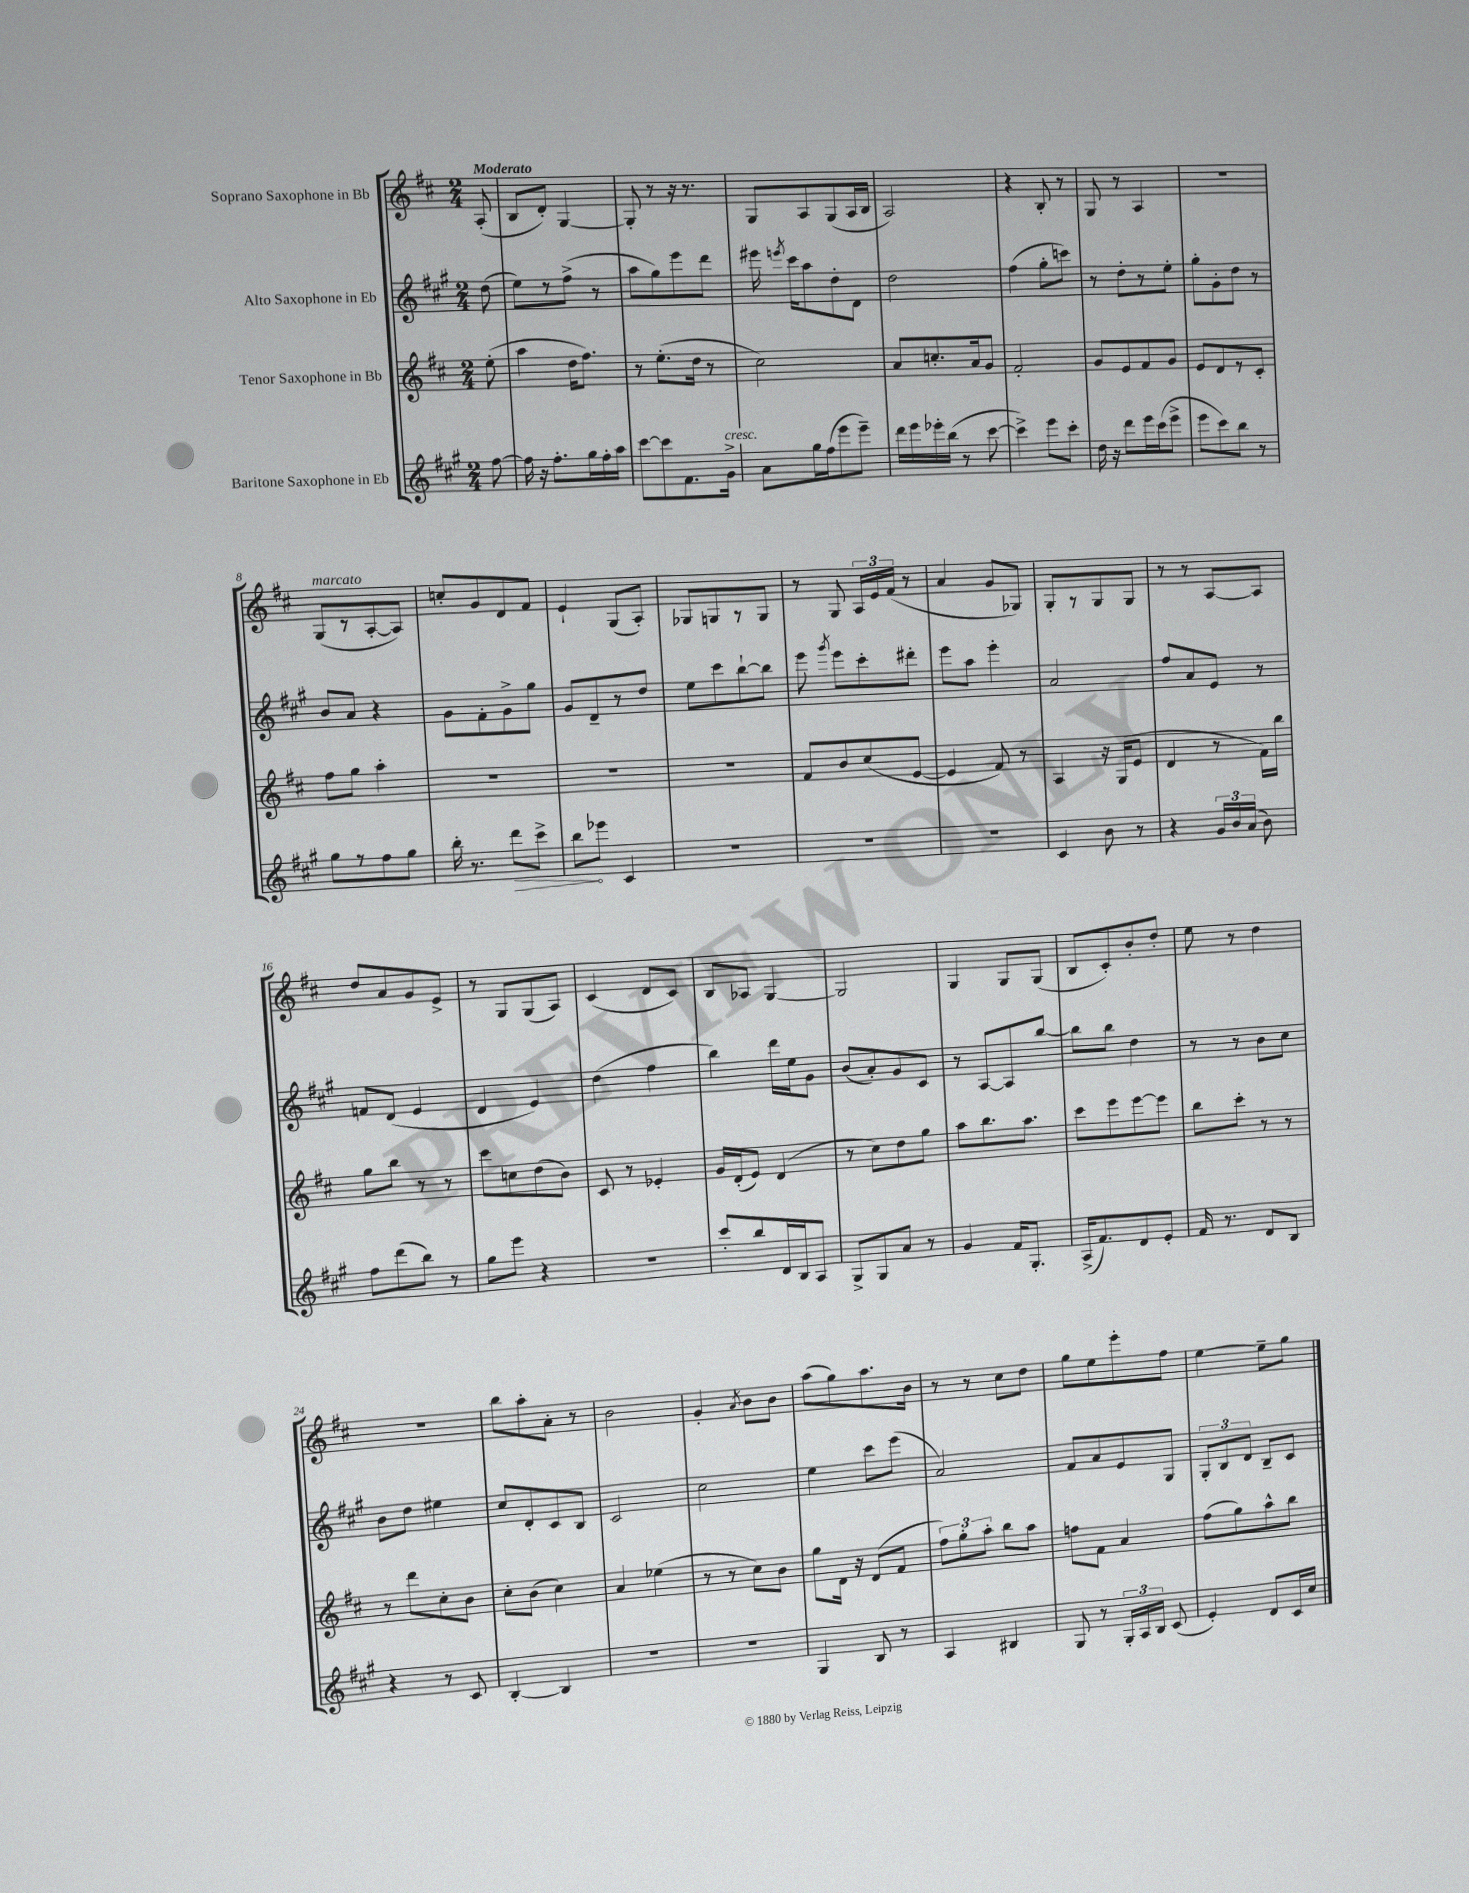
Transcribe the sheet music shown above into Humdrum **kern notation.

**kern	**kern	**kern	**kern
*staff4	*staff3	*staff2	*staff1
*clefG2	*clefG2	*clefG2	*clefG2
*k[f#c#g#]	*k[f#c#]	*k[f#c#g#]	*k[f#c#]
*M2/4	*M2/4	*M2/4	*M2/4
[8ff#\	(8ee'\	(8dd\	(8A'/
=	=	=	=
16ff#\]	4aa\	8ee\L)	8B/L
16r	.	.	.
8.ff#'\L	.	8r	8d'/J)
.	16dd\LK	(8ff#^\J	[4G/
16gg#\L	8.ff#\J)	.	.
16ff#'\	.	8r	.
16aa\JJ	.	.	.
=	=	=	=
[8ccc#\L	8r	8aa\L	8G'/]
8ccc#\]	(8.ee'\L	8gg#\)	8r
8.f#\	.	8eee\	16r
.	16dd\Jk	.	8.r
.	8r	8ddd\J	.
16g#^\Jk	.	.	.
=	=	=	=
8a\L	2cc#\)	16eee#\	8G/L
.	.	8qeee/	.
.	.	16ccc#\LK	.
16gg#\L	.	8aa\	8A/
(16ff#\J	.	.	.
8eee\	.	8dd'\	(8G/
8eee~\J)	.	8d\J	16A/L
.	.	.	16B/JJ
=	=	=	=
16ddd\LL	8a/L	2dd\	2A/)
16eee\	.	.	.
16eee-'\	8.cc'/	.	.
(16bb\JJ	.	.	.
8r	.	.	.
.	16a/k	.	.
[8ccc#\	8g/J	.	.
=	=	=	=
4ccc#^\])	2f#'/	(4ff#\	4r
8eee\L	.	8gg#'\L	8B'/
8ccc#'\J	.	8ccc\J)	8r
=	=	=	=
16dd\	8g/L	8r	8G/
16r	.	.	.
8ddd\L	8e/	8dd'\L	8r
16eee\L	8f#/	8r	4A/
(16ccc#\J	.	.	.
8eee^\J	8g/J	8ee'\J	.
=	=	=	=
8eee\L	8e/L	8gg#'\L	2r
8ccc#\)	8d/	8g#'\	.
8bb\J	8r	8dd\J	.
8r	8c#'/J	8r	.
=	=	=	=
8gg#\L	8ff#\L	8b/L	(8G/L
8r	8gg\J	8a/J	8r
8ff#\	4aa'\	4r	[8A'/
8gg#\J	.	.	8A/]J)
=	=	=	=
16bb'\	2r	8g#\L	8cc'/L
8.r	.	.	.
.	.	8f#'\	8g/
8ddd\L	.	8g#^\	8d/
8ccc#^\J	.	8gg#\J	8f#/J
=	=	=	=
8bb\L	2r	8g#/L	4e`/
8eee-\J	.	8d~/	.
4c#/	.	8r	(8G/L
.	.	8dd/J	8A'/J)
=	=	=	=
2r	2r	8ee\L	8G-/L
.	.	8ccc#\	8G/
.	.	[8bb`\	8r
.	.	8bb\]J	8G/J
=	=	=	=
2r	8f#/L	8eee\	8r
.	.	8qggg#/	.
.	8b/	8eee\L	8G/
.	(8cc#/	8ccc#'\	24A/LL
.	.	.	24e/
.	.	.	(24f#/JJ
.	[8e/J	8ddd#'\J	8r
=	=	=	=
2r	4e/]	8eee\L	4a/
.	.	8aa\J	.
.	8f#/)	4eee'\	8g/L
.	8r	.	8G-/J)
=	=	=	=
4c#/	4A/	2a/	8G'/L
.	.	.	8r
8b\	16r	.	8G/
.	(16G/LK	.	.
8r	8e/J	.	8G/J
=	=	=	=
4r	4d/	8ff#/L	8r
.	.	8a/	8r
24g#/LL	8r	8e/J	[8A/L
24b/	.	.	.
(24a/JJ	.	.	.
8b\)	16f#\LL)	8r	8A/]J
.	16bb\JJ	.	.
=	=	=	=
8ff#\L	8gg\L	8f/L	8dd/L
(8ddd\	8bb\J	(8d/J	8a/
8bb\J)	8r	4e/	8g/
8r	8r	.	8e^/J
=	=	=	=
8gg#\L	8ccc#\L	4d/	8r
8eee\J	8cc\	.	8G/L
4r	(8dd\	4e/)	(8G/
.	8b\J)	.	8A/J)
=	=	=	=
2r	8c#/	(4dd\	(4c#/
.	8r	.	.
.	4e-'/	4ff#\	8d/L
.	.	.	8c#/J)
=	=	=	=
8ccc#'/L	16g/LL	4bb\)	8B/L
.	(16d'/J	.	.
8bb/	8e/J)	.	8A-/J
16d/L	(4d/	16ddd\LL	[4G/
16B/J	.	16ee\J	.
8A/J	.	8g#\J	.
=	=	=	=
8G#^/L	8r	(8b/L	2G/]
8G#/	8cc#\L)	8a'/)	.
8a/J	8dd\	8g#/	.
8r	8gg\J	8c#/J	.
=	=	=	=
4g#/	8aa\L	8r	4G/
.	8.bb\	[8A/L	.
16f#/LK	.	8A/]	8G/L
8.G#'/J	8.aa\J	.	.
.	.	[8bb/J	(8G/J
=	=	=	=
(16A^/LK	8ccc#\L	8bb\]L	8B/L
8.f#/)	.	.	.
.	8eee\	8bb\J	8c#'/)
8d/	[8eee\	4dd\	8b'/
8e'/J	8eee\]J	.	8dd'/J
=	=	=	=
16f#/	8bb\L	8r	8ee\
8.r	.	.	.
.	8ccc#'\J	8r	8r
8d/L	8r	8b\L	4dd\
8B/J	8r	8cc#\J	.
=	=	=	=
4r	8r	8b\L	2r
.	8ddd\L	8dd\J	.
8r	8cc#'\	4ee#\	.
8c#/	8b\J	.	.
=	=	=	=
[4B'/	8cc#'\L	8cc#/L	8bb\L
.	(8b\J	8d'/	8aa'\
4B/]	4cc#\)	8c#/	8a'\J
.	.	8B/J	8r
=	=	=	=
2r	4a/	2c#/	2b\
.	(4ee-\	.	.
=	=	=	=
2r	8r	2cc#\	4g'/
.	8r	.	.
.	.	.	8qa/
.	8cc#\L)	.	8b\L
.	8b\J	.	8b\J
=	=	=	=
4G#/	8gg\L	4ee\	(8aa\L
.	16d\Jk	.	8gg\)
.	16r	.	.
8B/	(8d/L	8ccc#\L	8.aa\
8r	8f#/J	(8eee\J	.
.	.	.	16b\Jk
=	=	=	=
4A/	12ff#\L)	2a/)	8r
.	12gg'\	.	.
.	.	.	8r
.	12aa'\J	.	.
4B#/	8bb\L	.	8cc#\L
.	8aa\J	.	8dd\J
=	=	=	=
8G#/	8ff\L	8f#/L	8gg\L
8r	8f#\J	8a/	8ee\
24G#'/LL	4a/	8e/	8eee'\
24A/	.	.	.
24B/JJ	.	.	.
(8c#/	.	8G#/J	8ff#\J
=	=	=	=
4e'/)	(8ff#\L	12G#'/L	[4ee\
.	.	12B/	.
.	8gg\)	.	.
.	.	12d/J	.
8d/L	8aa^^\	8B~/L	8ee~\]L
16c#/L	8bb\J	8c#/J	8gg\J
16cc#/JJ	.	.	.
==	==	==	==
*-	*-	*-	*-
